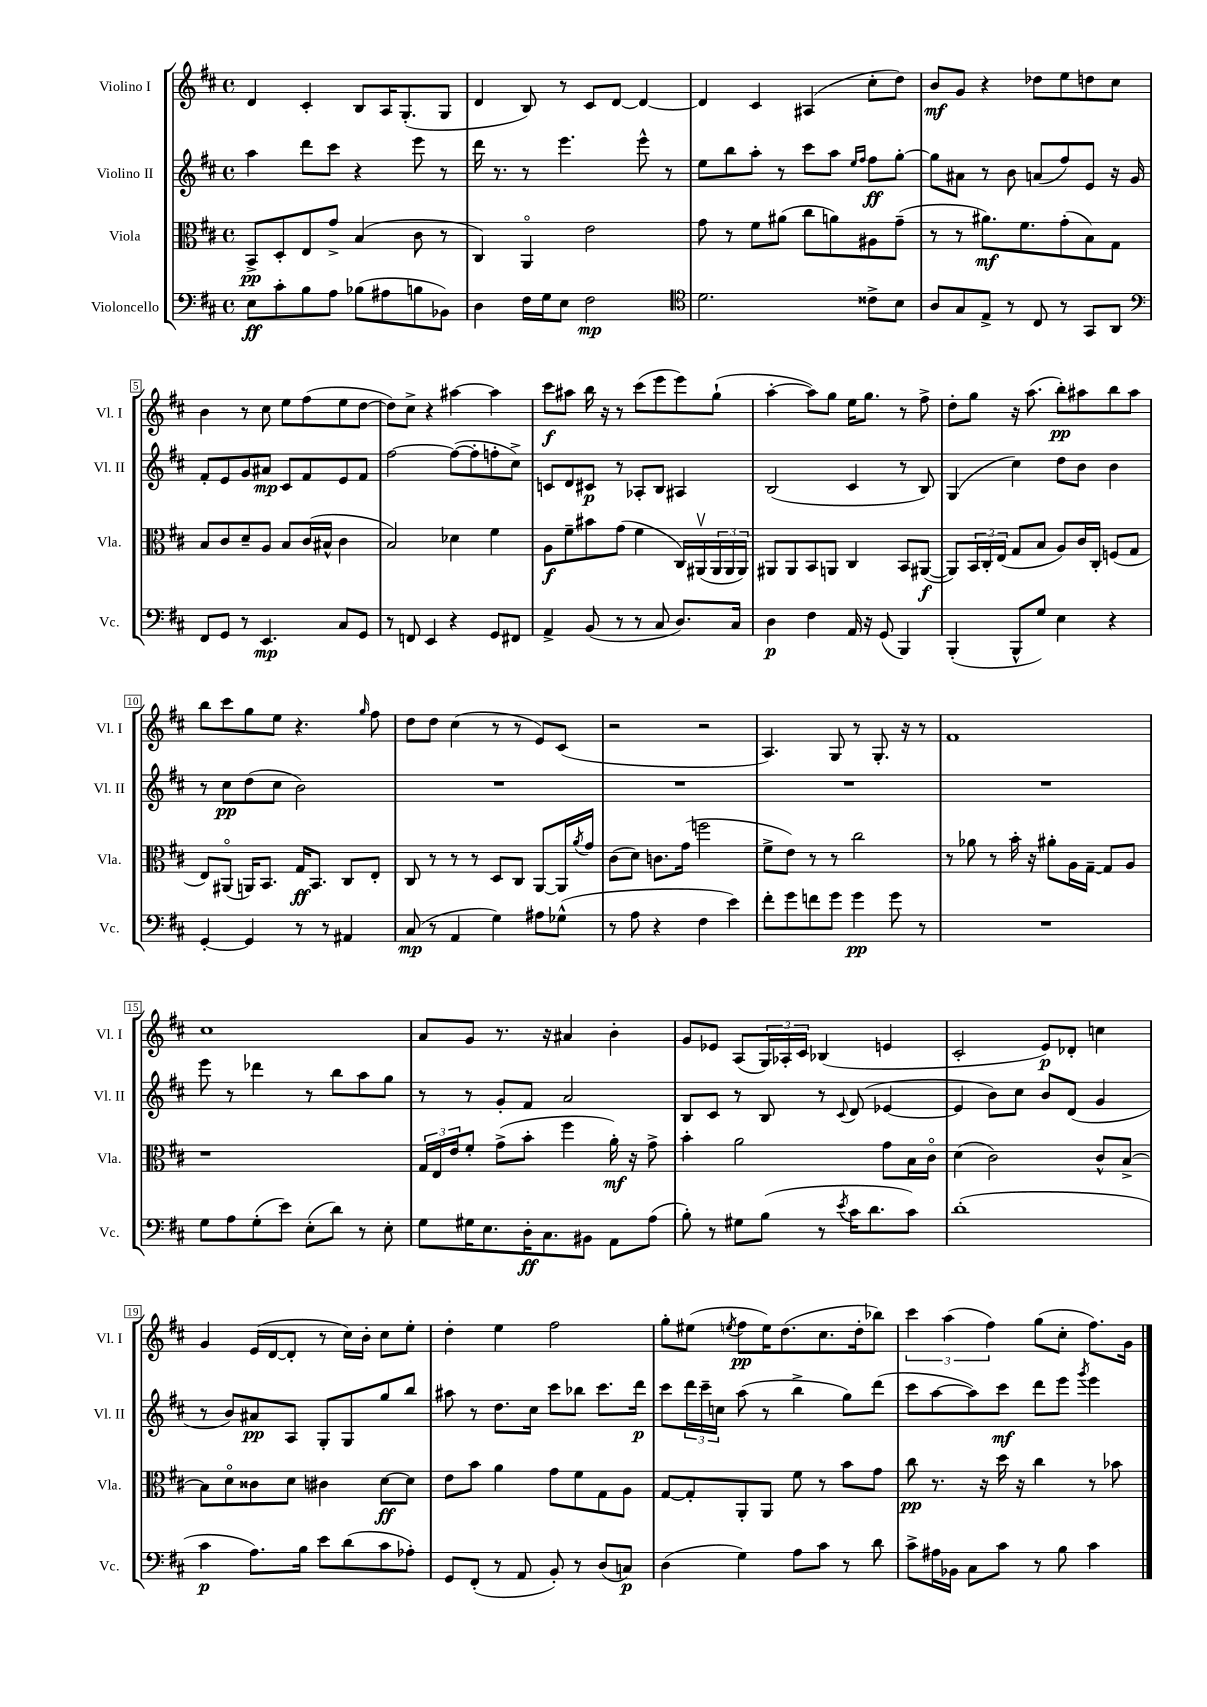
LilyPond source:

<<
\new StaffGroup <<
\new Staff = "s0" \with { instrumentName = "Violino I" shortInstrumentName = "Vl. I" } {
    \clef treble \key d \major \defaultTimeSignature \time 4/4
    d'4 cis'4-. b8 a16 g8.-.( g8 |
    d'4 b8) r8 cis'8 d'8~ d'4~ |
    d'4 cis'4 ais4( cis''8-. d''8) |
    b'8\mf g'8 r4 des''8 e''8 d''8 cis''8 |
    b'4 r8 cis''8 e''8 fis''8( e''8 d''8~ |
    d''8) cis''8-> r4 ais''4~ ais''4 |
    cis'''8\f ais''8 b''16 r16 r8 cis'''8( e'''8 e'''8) g''8-!( |
    a''4~-. a''8) g''8 e''16 g''8. r8 fis''8-> |
    d''8-. g''8 r16 a''8.( b''8-.\pp) ais''8 b''8 ais''8 |
    b''8 cis'''8 g''8 e''8 r4. \grace { g''16 } fis''8 |
    d''8 d''8 cis''4( r8 r8 e'8) cis'8( |
    r2 r2 |
    a4.) g8 r8 g8.-. r16 r8 |
    fis'1 |
    cis''1 |
    a'8 g'8 r8. r16 ais'4 b'4-. |
    g'8 ees'8 a8( \tuplet 3/2 { g16) aes16-. cis'16 } bes4( e'4 |
    cis'2-. e'8\p) des'8-. c''4 |
    g'4 e'16( d'16~ d'8-. r8 cis''16) b'16-. cis''8 e''8-. |
    d''4-. e''4 fis''2 |
    g''8-. eis''8( \acciaccatura { e''8 } fis''8\pp e''16) d''8.( cis''8. d''16-. bes''8) |
    \tuplet 3/2 { cis'''4 a''4( fis''4) } g''8( cis''8-. fis''8.) g'16 \bar "|." |
}
\new Staff = "s1" \with { instrumentName = "Violino II" shortInstrumentName = "Vl. II" } {
    \clef treble \key d \major \defaultTimeSignature \time 4/4
    a''4 d'''8 cis'''8 r4 e'''8 r8 |
    d'''16 r8. r8 e'''4. e'''8-^ r8 |
    e''8 b''8 a''8-. r8 cis'''8 a''8 \grace { e''16 fis''16 } fis''8\ff g''8~-. |
    g''8 ais'8 r8 b'8 a'8( fis''8) e'8 r16 g'16 |
    fis'8-. e'8 g'8 ais'8\mp cis'8 fis'8 e'8 fis'8 |
    fis''2~ fis''8~( fis''8-. f''8-. cis''8->) |
    c'8 d'8 cis'8\p r8 aes8-. b8 ais4 |
    b2( cis'4 r8 b8) |
    g4( cis''4) d''8 b'8 b'4 |
    r8 cis''8\pp d''8( cis''8 b'2) |
    R1 |
    R1 |
    R1 |
    R1 |
    e'''8 r8 des'''4 r8 b''8 a''8 g''8 |
    r8 r8 g'8-. fis'8 a'2 |
    b8 cis'8 r8 b8 r8 \appoggiatura { cis'8 } d'8( ees'4~ |
    ees'4 b'8) cis''8 b'8 d'8( g'4 |
    r8 b'8) ais'8\pp a8 g8-. g8 g''8 b''8 |
    ais''8 r8 d''8. cis''16 cis'''8 bes''8 cis'''8. d'''16\p |
    cis'''8 \tuplet 3/2 { d'''16 cis'''16-- c''16 } a''8( r8 b''4-> g''8) d'''8( |
    cis'''8 a''8~ a''8) cis'''8\mf d'''8 e'''8 \acciaccatura { g'''8 } e'''4 \bar "|." |
}
\new Staff = "s2" \with { instrumentName = "Viola" shortInstrumentName = "Vla." } {
    \clef alto \key d \major \defaultTimeSignature \time 4/4
    b,8->\pp d8-. e8 g'8-> b4( cis'8 r8 |
    cis4) a,4\flageolet e'2 |
    g'8 r8 fis'8 ais'8( cis''8 a'8) ais8 g'8--( |
    r8 r8 ais'8.\mf) fis'8. g'8-.( b8) g8 |
    b8 cis'8 d'8-- a8 b8 cis'16( bis16-^ cis'4 |
    b2) des'4 fis'4 |
    a8\f fis'8-- bis'8 g'8( fis'4 cis16) ais,16\upbow( \tuplet 3/2 { ais,16 ais,16 ais,16) } |
    ais,8 ais,8 b,8 a,8 cis4 b,8 ais,8~\f( |
    ais,8) \tuplet 3/2 { b,16 cis16-. e16( } g8 b8 a8) cis'16 cis16-. f8( g8 |
    e8) ais,8\flageolet( a,16) b,8. g16\ff b,8. cis8 e8-. |
    cis8 r8 r8 r8 d8 cis8 a,8~ a,16 \acciaccatura { a'8 } g'16 |
    cis'8( d'8) c'8. g'16( f''2 |
    fis'8-> e'8) r8 r8 cis''2 |
    r8 aes'8 r8 b'16-. r16 ais'8-. a16 g16~-- g8 a8 |
    r1 |
    \tuplet 3/2 { g16 e16 e'16 } fis'8-. g'8->( b'8-. fis''4 a'16-.\mf) r16 g'8-> |
    b'4-. a'2 g'8 b16 cis'16\flageolet |
    d'4( cis'2) cis'8-^ b8~-> |
    b8 d'8\flageolet cisis'8 d'8 cis'4 d'8~\ff d'8 |
    e'8 b'8 a'4 g'8 fis'8 g8 a8 |
    g8~ g8-. a,8-. a,8 fis'8 r8 b'8 g'8 |
    cis''8\pp r8. r16 d''16 r16 cis''4 r8 bes'8 \bar "|." |
}
\new Staff = "s3" \with { instrumentName = "Violoncello" shortInstrumentName = "Vc." } {
    \clef bass \key d \major \defaultTimeSignature \time 4/4
    e8\ff cis'8-. b8 a8 bes8( ais8 b8 bes,8) |
    d4 fis16 g16 e8 fis2\mp |
    \clef tenor d'2. cisis'8-> b8 |
    a8 g8 e8-> r8 cis8 r8 g,8 a,8 |
    \clef bass fis,8 g,8 r8 e,4.\mp cis8 g,8 |
    r8 f,8 e,4 r4 g,8 fis,8 |
    a,4-> b,8( r8 r8 cis8 d8.) cis16 |
    d4\p fis4 a,16 r16 g,8( b,,4) |
    b,,4-.( b,,8-^ g8) e4 r4 |
    g,4~-. g,4 r8 r8 ais,4 |
    cis8\mp( r8 a,4 g4) ais8 ges8-^( |
    r8 a8 r4 fis4 e'4) |
    fis'8-. g'8 f'8 g'8 g'4\pp g'8 r8 |
    R1 |
    g8 a8 g8-.( e'8) e8-.( d'8) r8 e8-. |
    g8 gis16 e8. d16-.\ff cis8. bis,8 a,8 a8( |
    b8-.) r8 gis8 b8( r8 \acciaccatura { e'8 } cis'16 d'8. cis'8) |
    d'1-.( |
    cis'4\p a8.) b16 e'8 d'8( cis'8 aes8-.) |
    g,8 fis,8-.( r8 a,8 b,8-.) r8 d8( c8\p) |
    d4( g4) a8 cis'8 r8 d'8 |
    cis'8-> ais16 bes,16 cis8 cis'8 r8 b8 cis'4 \bar "|." |
}
>>
>>
\layout { \context { \Score \override BarNumber.stencil = #(make-stencil-boxer 0.1 0.3 ly:text-interface::print) } }
